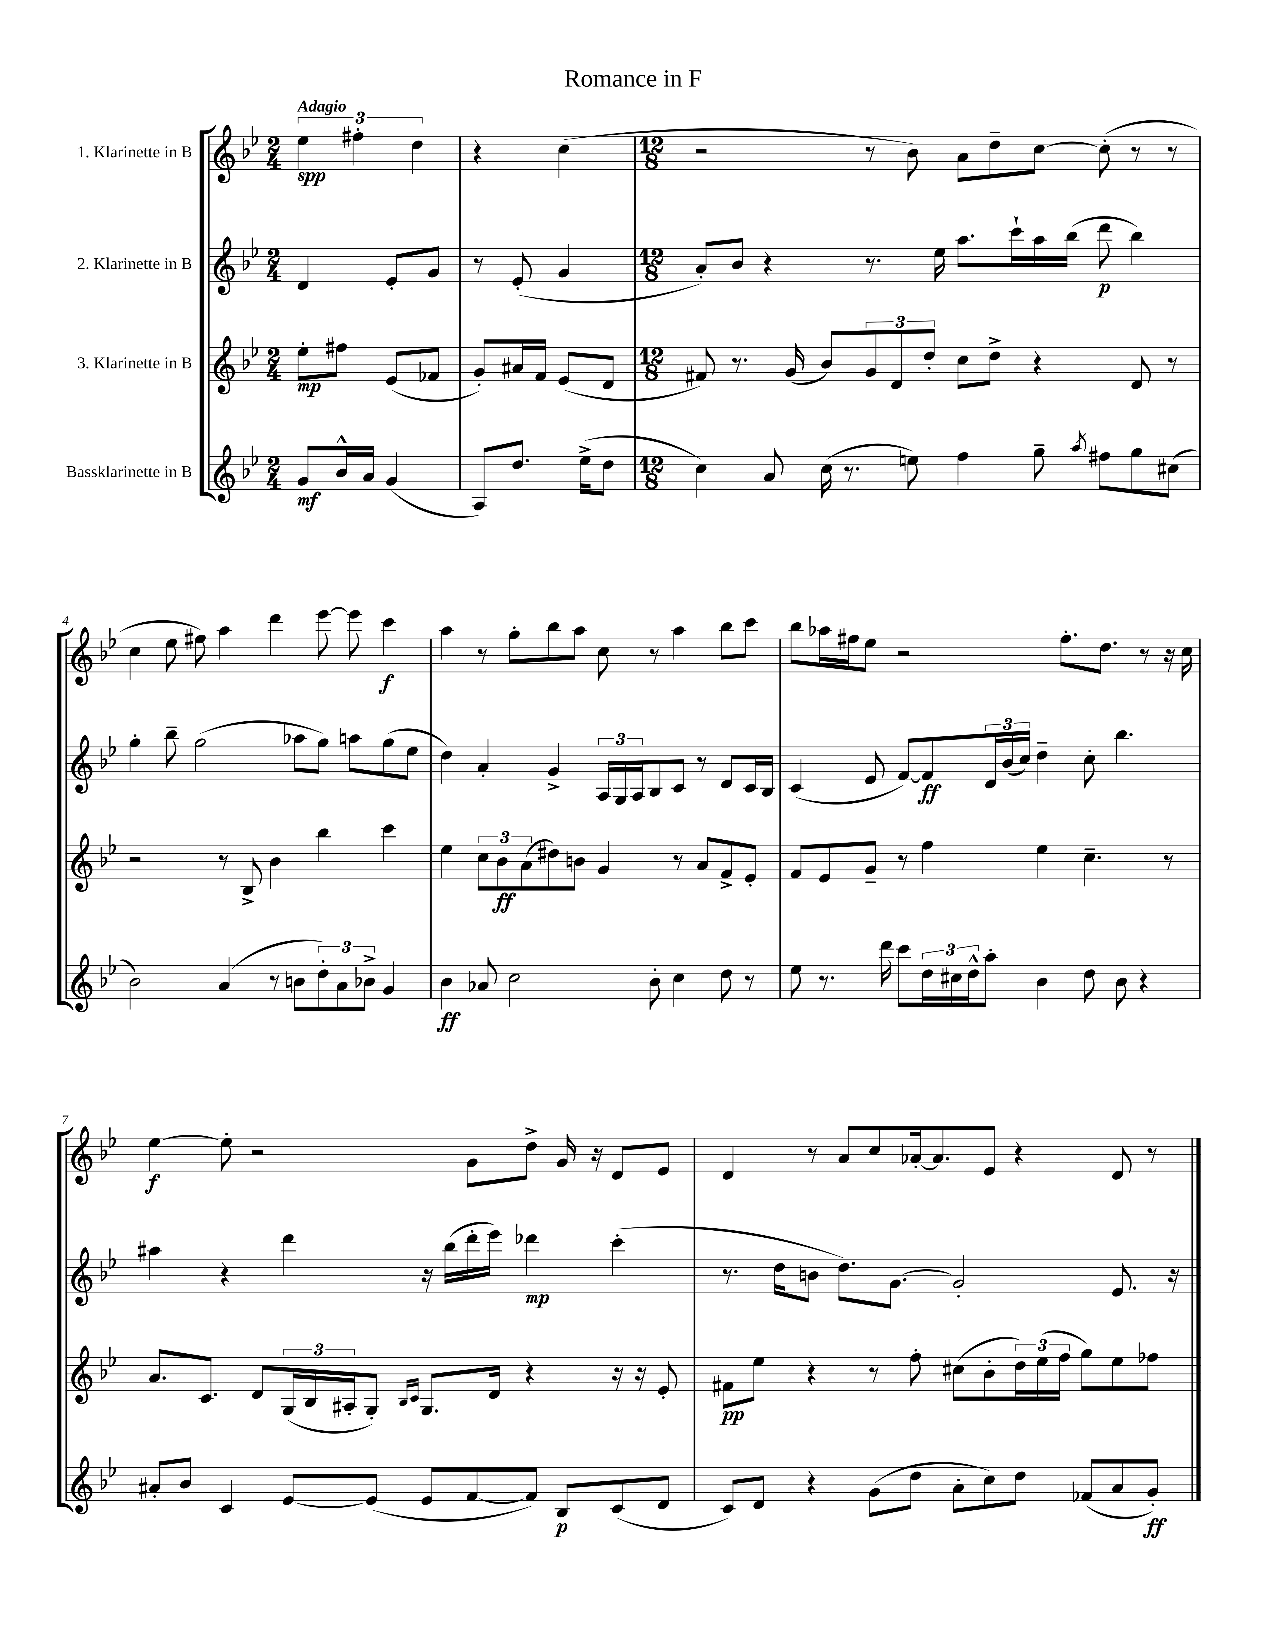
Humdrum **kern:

**kern	**dynam	**kern	**dynam	**kern	**dynam	**kern	**dynam
*part4	*part4	*part3	*part3	*part2	*part2	*part1	*part1
*staff4	*staff4	*staff3	*staff3	*staff2	*staff2	*staff1	*staff1
*I"Bassklarinette in B	*	*I"3. Klarinette in B	*	*I"2. Klarinette in B	*	*I"1. Klarinette in B	*
*clefG2	*	*clefG2	*	*clefG2	*	*clefG2	*
*k[b-e-]	*	*k[b-e-]	*	*k[b-e-]	*	*k[b-e-]	*
*M2/4	*	*M2/4	*	*M2/4	*	*M2/4	*
=1	=1	=1	=1	=1	=1	=1	=1
!	!	!	!	!	!	!LO:TX:a:B:t=Adagio	!
8g/L	mf	8ee-'\L	mp	4d/	.	6ee-\	spp
16b-^^/L	.	8ff#X\J	.	.	.	.	.
.	.	.	.	.	.	6ff#X'\	.
16a/JJ	.	.	.	.	.	.	.
(4g/	.	(8e-/L	.	8e-'/L	.	.	.
.	.	.	.	.	.	6dd\	.
.	.	8f-X/J	.	8g/J	.	.	.
=2	=2	=2	=2	=2	=2	=2	=2
8A/L)	.	8g'/L)	.	8r	.	4r	.
8.dd/J	.	16a#X/L	.	(8e-'/	.	.	.
.	.	16f/JJ	.	.	.	.	.
.	.	(8e-/L	.	4g/	.	(4cc\	.
(16ee-^\KL	.	.	.	.	.	.	.
8dd\J	.	8d/J	.	.	.	.	.
=3	=3	=3	=3	=3	=3	=3	=3
*M12/8	*	*M12/8	*	*M12/8	*	*M12/8	*
4cc\)	.	8f#X/)	.	8a'/L)	.	2r	.
.	.	8.r	.	8b-/J	.	.	.
8a/	.	.	.	4r	.	.	.
.	.	(16g/	.	.	.	.	.
(16cc\	.	8b-/L)	.	.	.	.	.
8.r	.	.	.	.	.	.	.
.	.	12g/	.	8.r	.	8r	.
.	.	12d/	.	.	.	.	.
8een\)	.	.	.	.	.	8b-\)	.
.	.	12dd'/J	.	.	.	.	.
.	.	.	.	16ee-\	.	.	.
4ff\	.	8cc\L	.	8.aa\L	.	8a\L	.
.	.	8dd^\J	.	.	.	8dd~\	.
.	.	.	.	16ccc`\L	.	.	.
8gg~\	.	4r	.	16aa\	.	[8cc\J	.
.	.	.	.	(16bb-\JJ	.	.	.
8qaa/	.	.	.	.	.	.	.
8ff#X\L	.	.	.	8ddd\	p	(8cc'\]	.
8gg\	.	8d/	.	4bb-\)	.	8r	.
(8cc#X\J	.	8r	.	.	.	8r	.
!!LO:LB:g=z
=4	=4	=4	=4	=4	=4	=4	=4
2b-\)	.	2r	.	4gg'\	.	4cc\	.
.	.	.	.	8bb-~\	.	8ee-\	.
.	.	.	.	(2gg\	.	8ff#X\)	.
(4a/	.	8r	.	.	.	4aa\	.
.	.	8B-^/	.	.	.	.	.
8r	.	4b-\	.	.	.	4ddd\	.
8bn\L	.	.	.	8aa-X\L	.	.	.
12dd'\)	.	4bb-\	.	8gg\J)	.	[8eee-\	.
12a\	.	.	.	.	.	.	.
.	.	.	.	8aan\L	.	8eee-\]	.
12b-X^\J	.	.	.	.	.	.	.
4g/	.	4ccc\	.	(8gg\	.	4ccc\	f
.	.	.	.	8ee-\J	.	.	.
=5	=5	=5	=5	=5	=5	=5	=5
4b-\	ff	4ee-\	.	4dd\)	.	4aa\	.
8a-X/	.	12cc\L	.	4a'/	.	8r	.
.	.	12b-\	ff	.	.	.	.
2cc\	.	.	.	.	.	8gg'\L	.
.	.	(12a\	.	.	.	.	.
.	.	8dd#X\)	.	4g^/	.	8bb-\	.
.	.	8bn\J	.	.	.	8aa\J	.
.	.	4g/	.	24A/LL	.	8cc\	.
.	.	.	.	24G/	.	.	.
.	.	.	.	24A/J	.	.	.
8b-'\	.	.	.	8B-/	.	8r	.
4cc\	.	8r	.	8c/J	.	4aa\	.
.	.	8a/L	.	8r	.	.	.
8dd\	.	8f^/	.	8d/L	.	8bb-\L	.
8r	.	8e-'/J	.	16c/L	.	8ccc\J	.
.	.	.	.	16B-/JJ	.	.	.
=6	=6	=6	=6	=6	=6	=6	=6
8ee-\	.	8f/L	.	(4c/	.	8bb-\L	.
8.r	.	8e-/	.	.	.	16aa-X\L	.
.	.	.	.	.	.	16ff#X\J	.
.	.	8g~/J	.	8e-/	.	8ee-\J	.
16ddd\	.	.	.	.	.	.	.
8ccc\L	.	8r	.	[8f/L)	.	2r	.
24dd\L	.	4ff\	.	8f/]	ff	.	.
24cc#X\	.	.	.	.	.	.	.
24dd^^\J	.	.	.	.	.	.	.
8aa'\J	.	.	.	24d/L	.	.	.
.	.	.	.	(24b-/	.	.	.
.	.	.	.	24cc/JJ)	.	.	.
4b-\	.	4ee-\	.	4dd~\	.	.	.
.	.	.	.	.	.	8.ff#'\L	.
8dd\	.	4.cc~\	.	8cc'\	.	.	.
.	.	.	.	.	.	8.dd\J	.
8b-\	.	.	.	4.bb-\	.	.	.
4r	.	.	.	.	.	8r	.
.	.	8r	.	.	.	16r	.
.	.	.	.	.	.	16cc\	.
!!LO:LB:g=z
=7	=7	=7	=7	=7	=7	=7	=7
8a#X'/L	.	8.a/L	.	4aa#X\	.	[4ee-\	f
8b-/J	.	.	.	.	.	.	.
.	.	8.c/J	.	.	.	.	.
4c/	.	.	.	4r	.	8ee-'\]	.
.	.	8d/L	.	.	.	2r	.
[8e-/L	.	(24G/L	.	4ddd\	.	.	.
.	.	24B-/	.	.	.	.	.
.	.	24A#X'/J	.	.	.	.	.
(8e-/J]	.	8G'/J)	.	.	.	.	.
.	.	16qqB-/LL	.	.	.	.	.
.	.	16qqc/JJ	.	.	.	.	.
8e-/L	.	8.G/L	.	16r	.	.	.
.	.	.	.	(16bb-\LL	.	.	.
[8f/	.	.	.	16ddd'\	.	8g\L	.
.	.	16d/Jk	.	16eee-\JJ)	.	.	.
8f/J])	.	4r	.	4ddd-X\	mp	8dd^\J	.
8B-/L	p	.	.	.	.	16g/	.
.	.	.	.	.	.	16r	.
(8c/	.	16r	.	(4ccc'\	.	8d/L	.
.	.	16r	.	.	.	.	.
8d/J	.	8e-'/	.	.	.	8e-/J	.
=8	=8	=8	=8	=8	=8	=8	=8
8c/L)	.	8f#X\L	pp	8.r	.	4d/	.
8d/J	.	8ee-\J	.	.	.	.	.
.	.	.	.	16dd\KL	.	.	.
4r	.	4r	.	8bn\J	.	8r	.
.	.	.	.	8.dd\L)	.	8a/L	.
(8g\L	.	8r	.	.	.	8cc/	.
.	.	.	.	[8.g\J	.	.	.
8dd\J	.	8ff'\	.	.	.	[16a-X'/k	.
.	.	.	.	.	.	8.a-/]	.
8a'\L	.	(8cc#X\L	.	2g'/]	.	.	.
8cc\)	.	8b-'\	.	.	.	8e-/J	.
8dd\J	.	24dd\L)	.	.	.	4r	.
.	.	(24ee-\	.	.	.	.	.
.	.	24ff\JJ	.	.	.	.	.
(8f-X/L	.	8gg\L)	.	.	.	.	.
8a/	.	8ee-\	.	8.e-/	.	8d/	.
8g'/J)	ff	8ff-X\J	.	.	.	8r	.
.	.	.	.	16r	.	.	.
==	==	==	==	==	==	==	==
*-	*-	*-	*-	*-	*-	*-	*-
